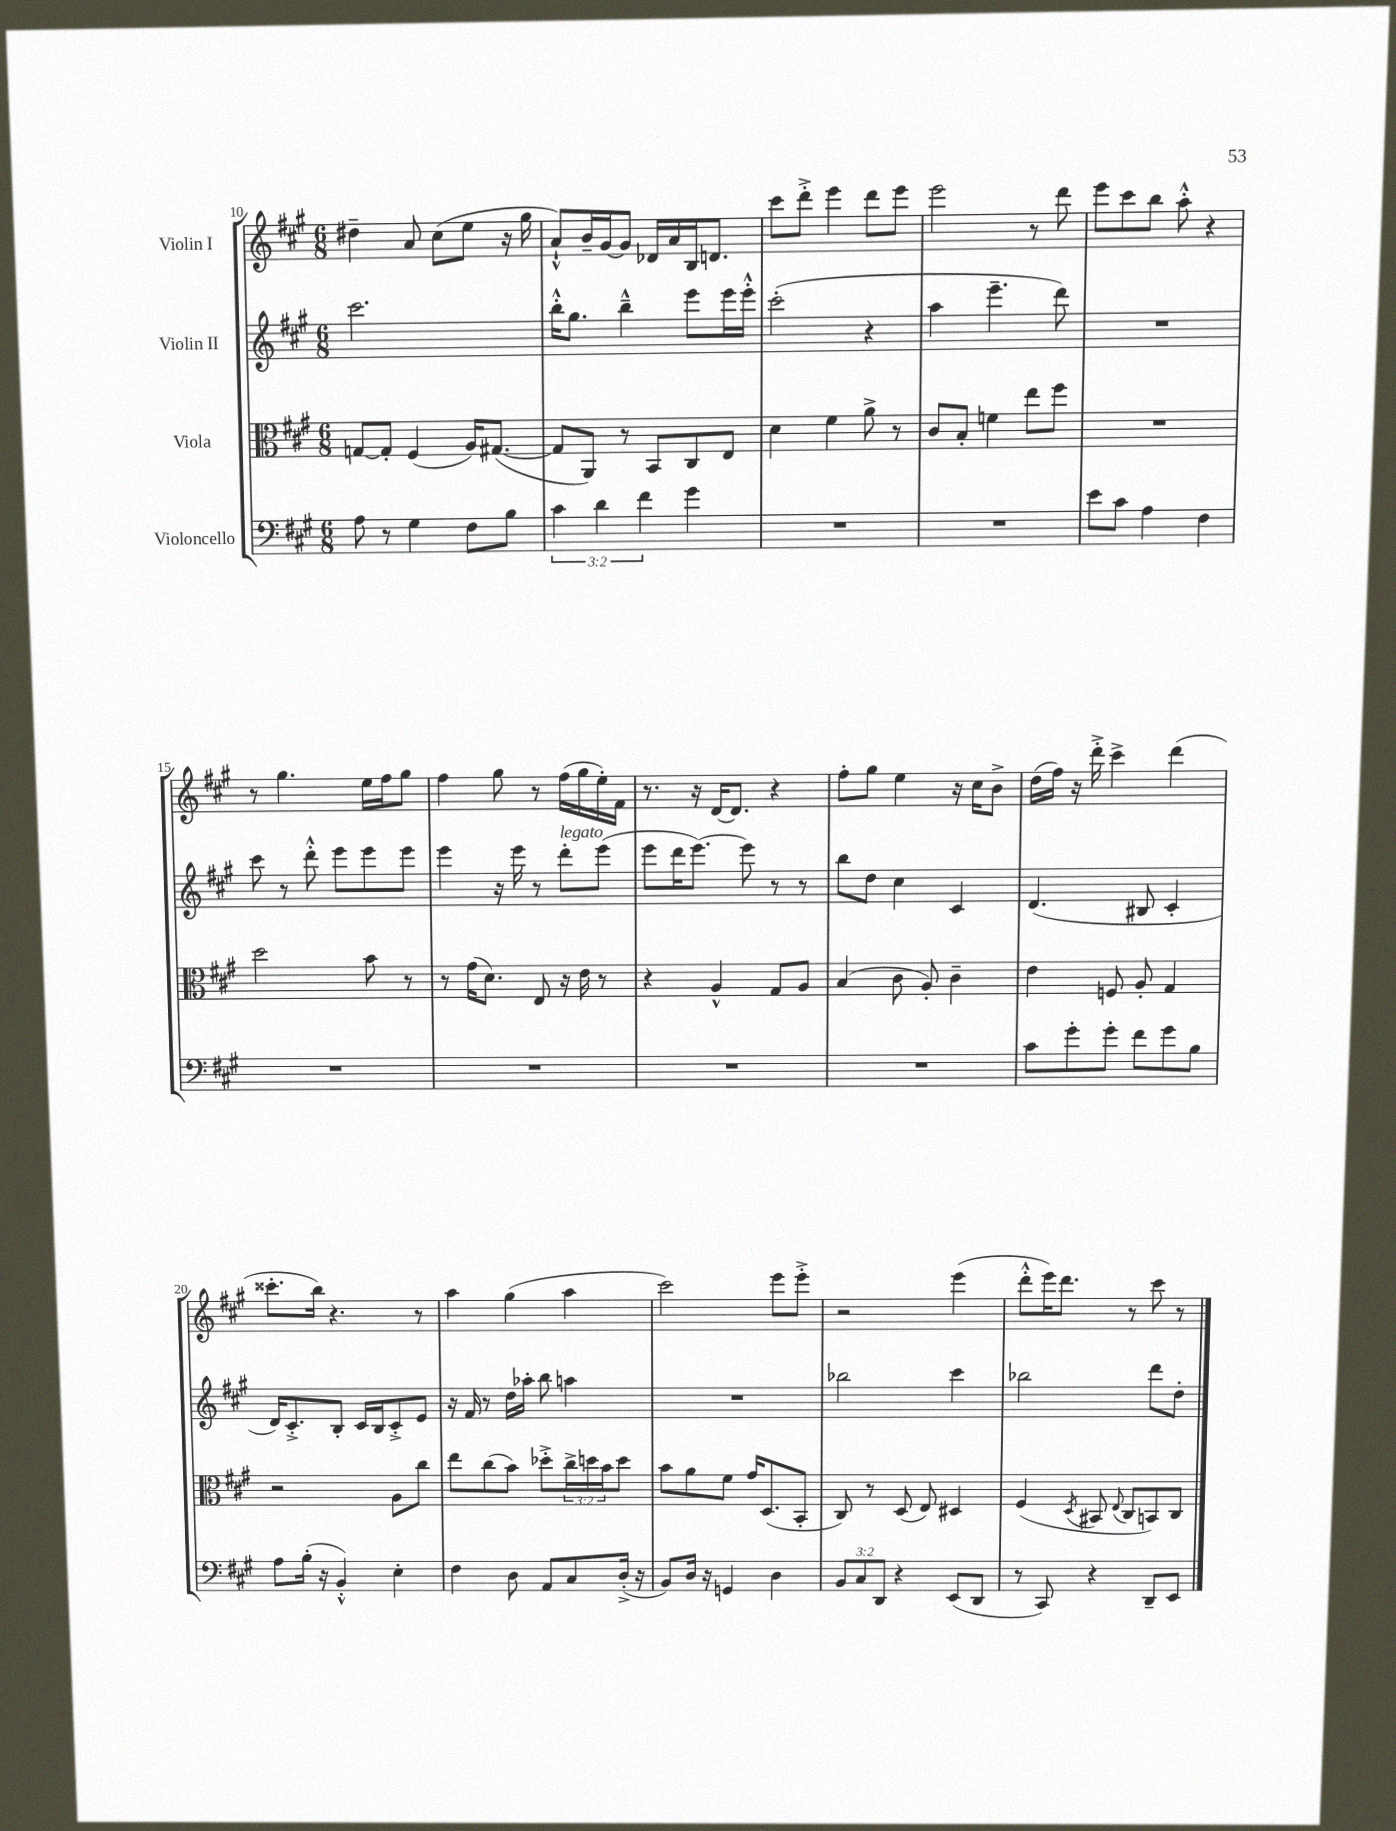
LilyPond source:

<<
\new StaffGroup <<
\new Staff = "s0" \with { instrumentName = "Violin I" } {
    \clef treble \key a \major \numericTimeSignature \time 6/8
    dis''4-- a'8 cis''8( e''8 r16 gis''16 |
    a'8-!-^) b'16-- gis'16~ gis'8 des'16 a'16 b16 d'8. |
    cis'''8 d'''8-.-> e'''4 d'''8 e'''8 |
    e'''2 r8 d'''8 |
    e'''8 cis'''8 b''8 a''8-.-^ r4 |
    r8 gis''4. e''16 fis''16 gis''8 |
    fis''4 gis''8 r8 fis''16( gis''16 e''16-.) fis'16 |
    r8. r16 d'16~ d'8. r4 |
    fis''8-. gis''8 e''4 r16 cis''16 b'8-> |
    d''16( fis''16) r16 d'''16-.-> cis'''4-> d'''4( |
    cisis'''8.-. b''16) r4. r8 |
    a''4 gis''4( a''4 |
    cis'''2) e'''8 e'''8-.-> |
    r2 e'''4( |
    d'''8-.-^ e'''16) d'''8. r8 cis'''8 r8 \bar "|." |
}
\new Staff = "s1" \with { instrumentName = "Violin II" } {
    \clef treble \key a \major \numericTimeSignature \time 6/8
    cis'''2. |
    b''16-.-^ gis''8. b''4---^ e'''8 e'''16 e'''16-.-^ |
    cis'''2-.( r4 |
    a''4 e'''4.-- d'''8) |
    R2. |
    cis'''8 r8 d'''8-.-^ e'''8 e'''8 e'''8 |
    e'''4 r16 e'''16 r8 d'''8-.^\markup { \italic "legato" } e'''8( |
    e'''8 d'''16 e'''8.~) e'''8 r8 r8 |
    b''8 d''8 cis''4 cis'4 |
    d'4.( bis8 cis'4-. |
    d'16) cis'8.-.-> b8-. cis'16 b16 cis'8-.-> e'8 |
    r16 fis'16 r8 d''16 aes''16-. b''8 a''4 |
    R2. |
    bes''2 cis'''4 |
    bes''2 d'''8 d''8-. \bar "|." |
}
\new Staff = "s2" \with { instrumentName = "Viola" } {
    \clef alto \key a \major \numericTimeSignature \time 6/8 \override Staff.TupletNumber.text = #tuplet-number::calc-fraction-text
    g8~ g8-. fis4( a16) gis8.~( |
    gis8 a,8) r8 b,8 cis8 e8 |
    d'4 fis'4 a'8-> r8 |
    cis'8 b8-. f'4 e''8 fis''8 |
    R2. |
    d''2 b'8 r8 |
    r8 gis'16( d'8.) e8 r16 e'16 r8 |
    r4 a4-^ gis8 a8 |
    b4( cis'8 a8-.) cis'4-- |
    e'4 f8 a8-. gis4 |
    r2 a8 cis''8 |
    e''8 cis''8( b'8) des''8-.-> \tuplet 3/2 { cis''16-> d''16 b'16 } d''8 |
    b'8 a'8 fis'8 gis'16 d8.( b,8-. |
    cis8) r8 d8( e8) dis4 |
    fis4( \acciaccatura { d8 } bis,8 \appoggiatura { e8 } cis8 b,8) cis8 \bar "|." |
}
\new Staff = "s3" \with { instrumentName = "Violoncello" } {
    \clef bass \key a \major \numericTimeSignature \time 6/8 \override Staff.TupletNumber.text = #tuplet-number::calc-fraction-text
    a8 r8 gis4 fis8 b8 |
    \tuplet 3/2 { cis'4 d'4 fis'4 } gis'4 |
    R2. |
    R2. |
    e'8 cis'8 a4 fis4 |
    R2. |
    R2. |
    R2. |
    R2. |
    cis'8 gis'8-. gis'8-. fis'8 gis'8 b8 |
    a8 b16-.( r16 b,4-.-^) e4-. |
    fis4 d8 a,8 cis8 d16-.->( r16 |
    b,8) d16 r16 g,4 d4 |
    \tuplet 3/2 { b,8 cis8 d,8 } r4 e,8( d,8 |
    r8 cis,8) r4 d,8-- e,8 \bar "|." |
}
>>
>>
\layout { \context { \Score currentBarNumber = #10 } }
